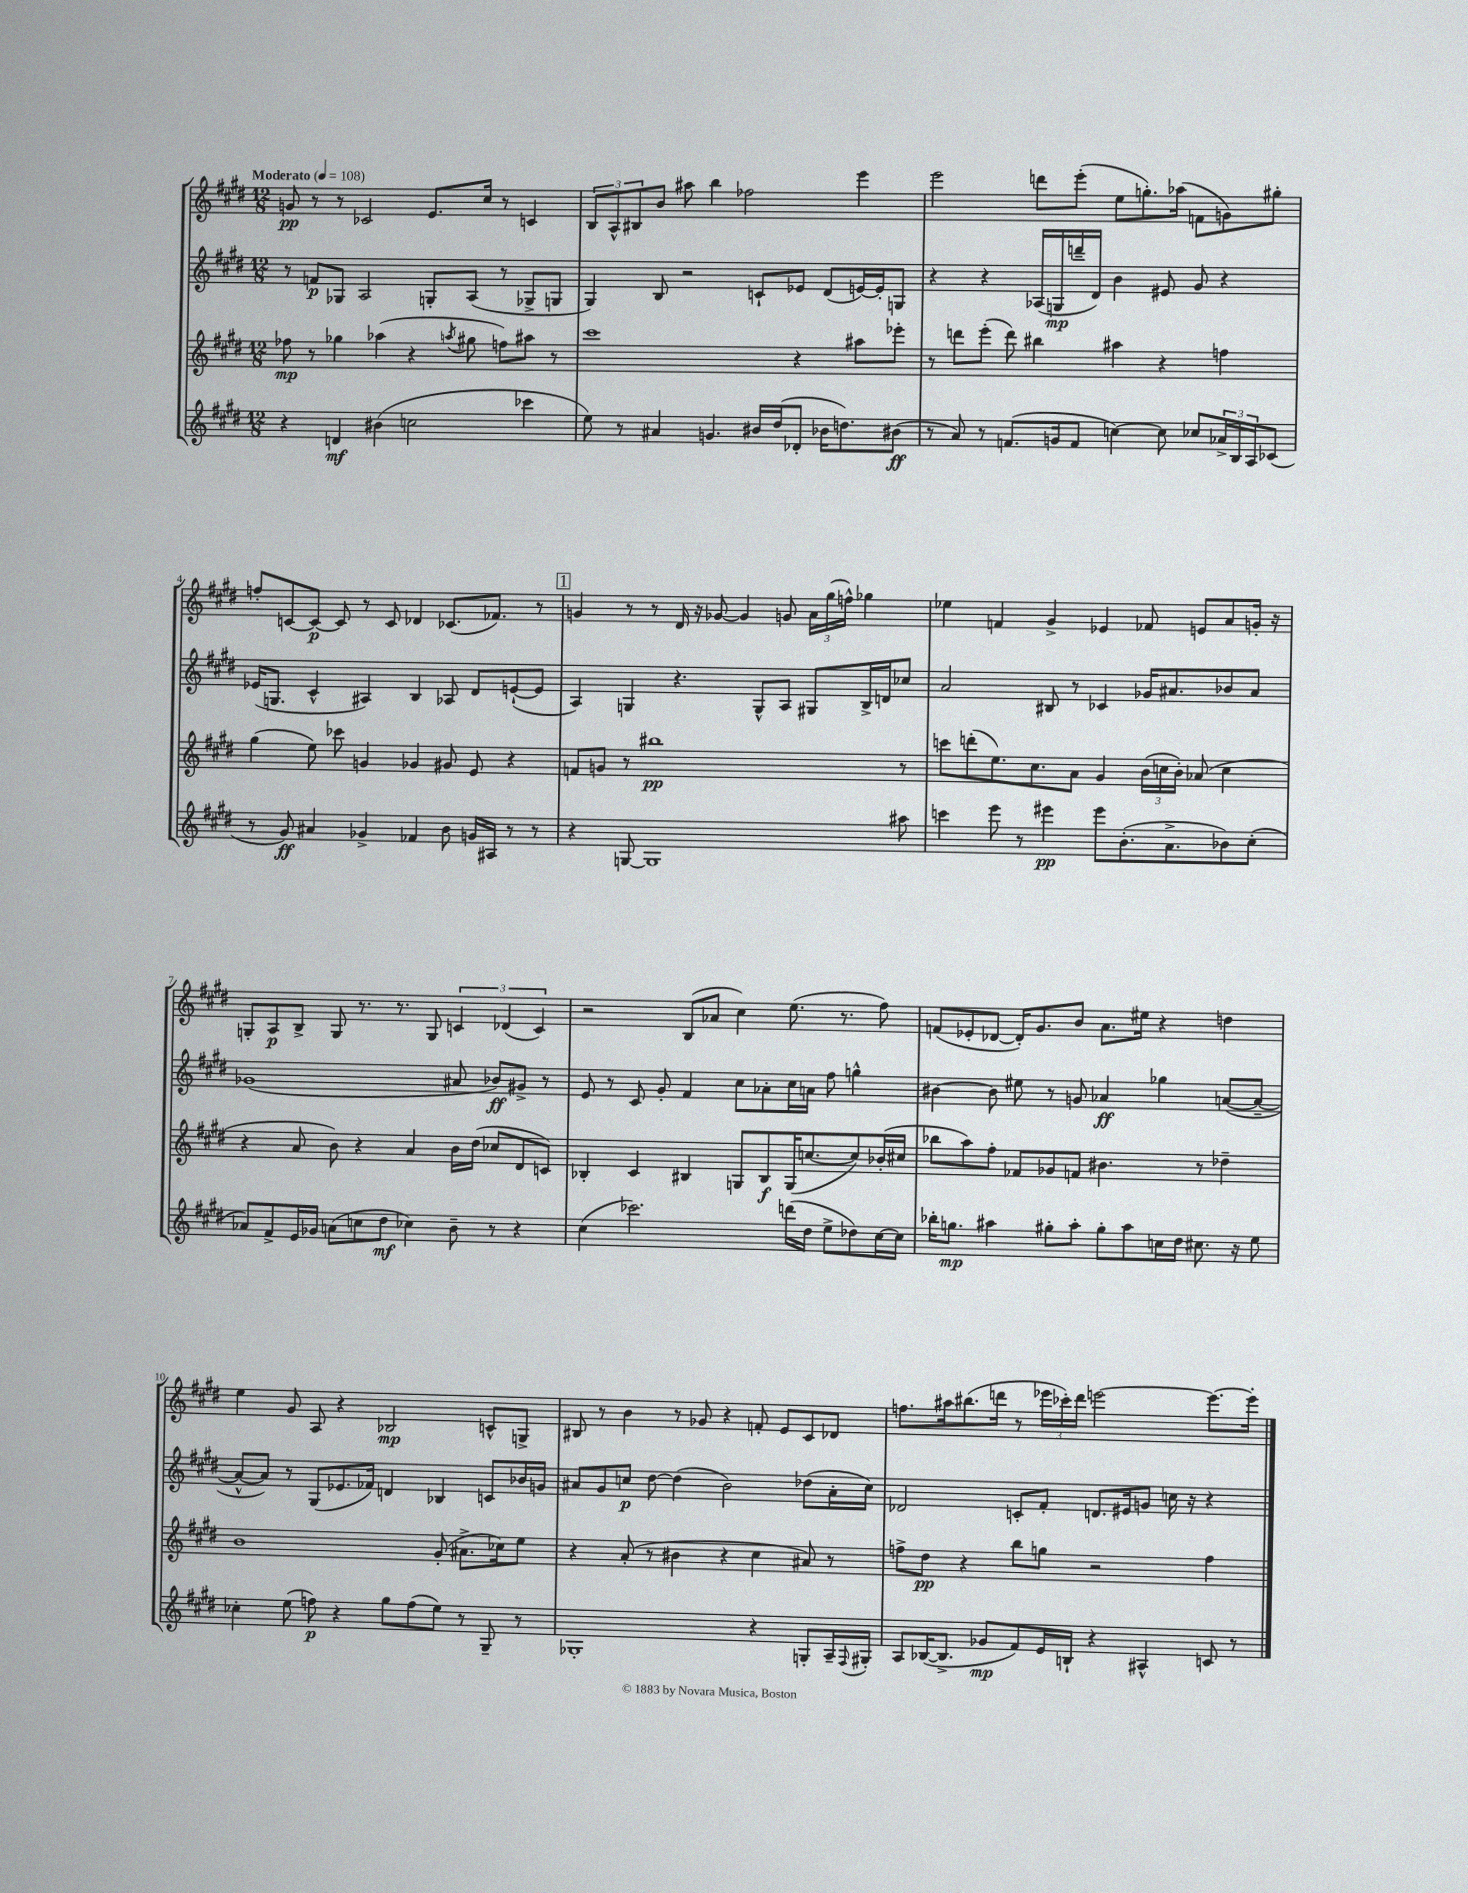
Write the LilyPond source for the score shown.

<<
\new StaffGroup <<
\new Staff = "s0" {
    \clef treble \key e \major \numericTimeSignature \time 12/8 \tempo "Moderato" 4 = 108
    g'8\pp r8 r8 ces'2 e'8. cis''16 r8 c'4 |
    \tuplet 3/2 { b8 a8-^ bis8 } b'8 ais''8 b''4 fes''2 e'''4 |
    e'''2 d'''8 e'''8-.( e''8 g''8.-.) aes''16( f'8 g'8) gis''8-. |
    f''8-. c'8~ c'8~\p c'8 r8 c'8 des'4 ces'8.( fes'8.) r8 |
    \mark \markup { \box "1" } g'4 r8 r8 dis'16 r16 ges'8~ ges'4 g'8 \tuplet 3/2 { a'16 gis''16( f''16-^) } ges''4 |
    ees''4 f'4 gis'4-> ees'4 fes'8 e'8 a'8 g'16-. r16 |
    g8-. a8\p b8-> g8 r8. r8. g8 \tuplet 3/2 { c'4 des'4( c'4) } |
    r2 b8( aes'8 cis''4) e''8.( r8. fis''8) |
    f'8( ees'8-. des'8~ des'16-.) gis'8. b'8 a'8. eis''16 r4 d''4 |
    e''4 gis'8 a8 r4 bes2\mp c'8-^ g8-> |
    bis8 r8 b'4 r8 ges'8 r4 f'8-. e'8 cis'8 des'8 |
    f''8. ais''16 bis''8.( d'''16 r8 \tuplet 3/2 { ees'''16 ces'''16-.) d'''16 } e'''2~ e'''8.~ e'''16-. \bar "|." |
}
\new Staff = "s1" {
    \clef treble \key e \major \numericTimeSignature \time 12/8
    r8 f'8\p ges8 a2 g8-. a8( r8 ges8-> g8 |
    gis4) b8 r2 c'8-! ees'8 dis'8( e'16~) e'16-. g8 |
    r4 r4 aes16( g16\mp d'''16-- dis'16) b'4 eis'8 gis'8 r4 |
    ees'16( g8. cis'4-^ ais4) b4 aes8 dis'8 e'8~-!( e'8 |
    \mark \markup { \box "1" } a4) g4 r4. g8-^ a8 gis8 b16-> d'16 ces''8 |
    a'2 bis8 r8 ces'4 ges'16 ais'8. bes'8 ais'8 |
    ges'1( ais'8 bes'8\ff) gis'8-> r8 |
    e'8 r8 cis'8 gis'8-. fis'4 cis''8 aes'8-. cis''16 a'16 fis''8 g''4-^ |
    bis'4~ bis'8 eis''8 r8 g'8 aes'4\ff ges''4 a'8~( a'8~-- |
    a'8~-^ a'8) r8 gis8( ees'8. fes'16) d'4 bes4 c'8 bes'16 g'16 |
    ais'8 gis'8 c''8\p dis''8~ dis''4( b'2) des''8( ais'16-. c''16) |
    des'2 c'8-. fis'8-. d'8. eis'16 g'8 c''16 r16 r4 \bar "|." |
}
\new Staff = "s2" {
    \clef treble \key e \major \numericTimeSignature \time 12/8
    fes''8\mp r8 ges''4 aes''4( r4 \acciaccatura { a''8 } gis''8 f''8) ais''8 r8 |
    cis'''1 r4 ais''8 ees'''8-. |
    r8 d'''8 e'''8-.( d'''8) bis''4 ais''4 r4 f''4 |
    gis''4( e''8) ces'''8 g'4 ges'4 gis'8 e'8 r4 |
    \mark \markup { \box "1" } f'8 g'8 r8 bis''1\pp r8 |
    c'''8 d'''8-.( e''8.) cis''8. a'8 gis'4 \tuplet 3/2 { b'16( c''16 b'16-.) } aes'8( c''4 |
    r4 a'8 b'8) r4 a'4 b'16 dis''16( ces''8 dis'8 c'8) |
    bes4-. cis'4 bis4 g8 bis8\f g16( c''8.~ c''8) bes'16-.( cis''16 |
    bes''8 a''8) fis''8-. fes'8 ges'8 f'8 bis'4. r8 des''4-- |
    b'1 gis'8-.( ais'8.-> ces''16) e''8 |
    r4 a'8-.( r8 bis'4 r4 cis''4 ais'8) r8 |
    f''8-> dis''8\pp r4 b''8 g''8 r2 f''4 \bar "|." |
}
\new Staff = "s3" {
    \clef treble \key e \major \numericTimeSignature \time 12/8
    r4 d'4\mf bis'4( c''2 ces'''4 |
    e''8) r8 ais'4 g'4. bis'16 dis''16( des'8-. bes'16 d''8.) bis'8\ff( |
    r8 a'8) r8 f'8.( g'16 f'8 c''4~) c''8 ces''8 \tuplet 3/2 { aes'16-> b16 a16 } ces'8( |
    r8 gis'8\ff) ais'4 ges'4-> fes'4 b'8 g'16 ais16 r8 r8 |
    \mark \markup { \box "1" } r4 g8~ g1 ais''8 |
    c'''4 e'''8 r8 eis'''4\pp eis'''8 b'8.-.( a'8.-> bes'8) cis''8-.( |
    aes'8) fis'8-> e'16 ges'16 a'8( c''8 dis''8\mf ces''4) b'8-- r8 r4 |
    cis''4( ces'''2.) d'''16( dis''16 e''8-> des''8) cis''16~ cis''16 |
    bes''16-. g''8.\mp ais''4 gis''8-. ais''8-. gis''8-. ais''8 c''16 dis''16 cis''8. r16 e''8 |
    ces''4-. e''8( f''8\p) r4 gis''8 f''8( e''8) r8 gis8-- r8 |
    ges1-. r4 g8-. a16-- \appoggiatura { fis8 } gis16-. |
    a8 bes16~( bes8.-> ges'8\mp fis'8) e'16 b16-! r4 ais4-^ c'8 r8 \bar "|." |
}
>>
>>
